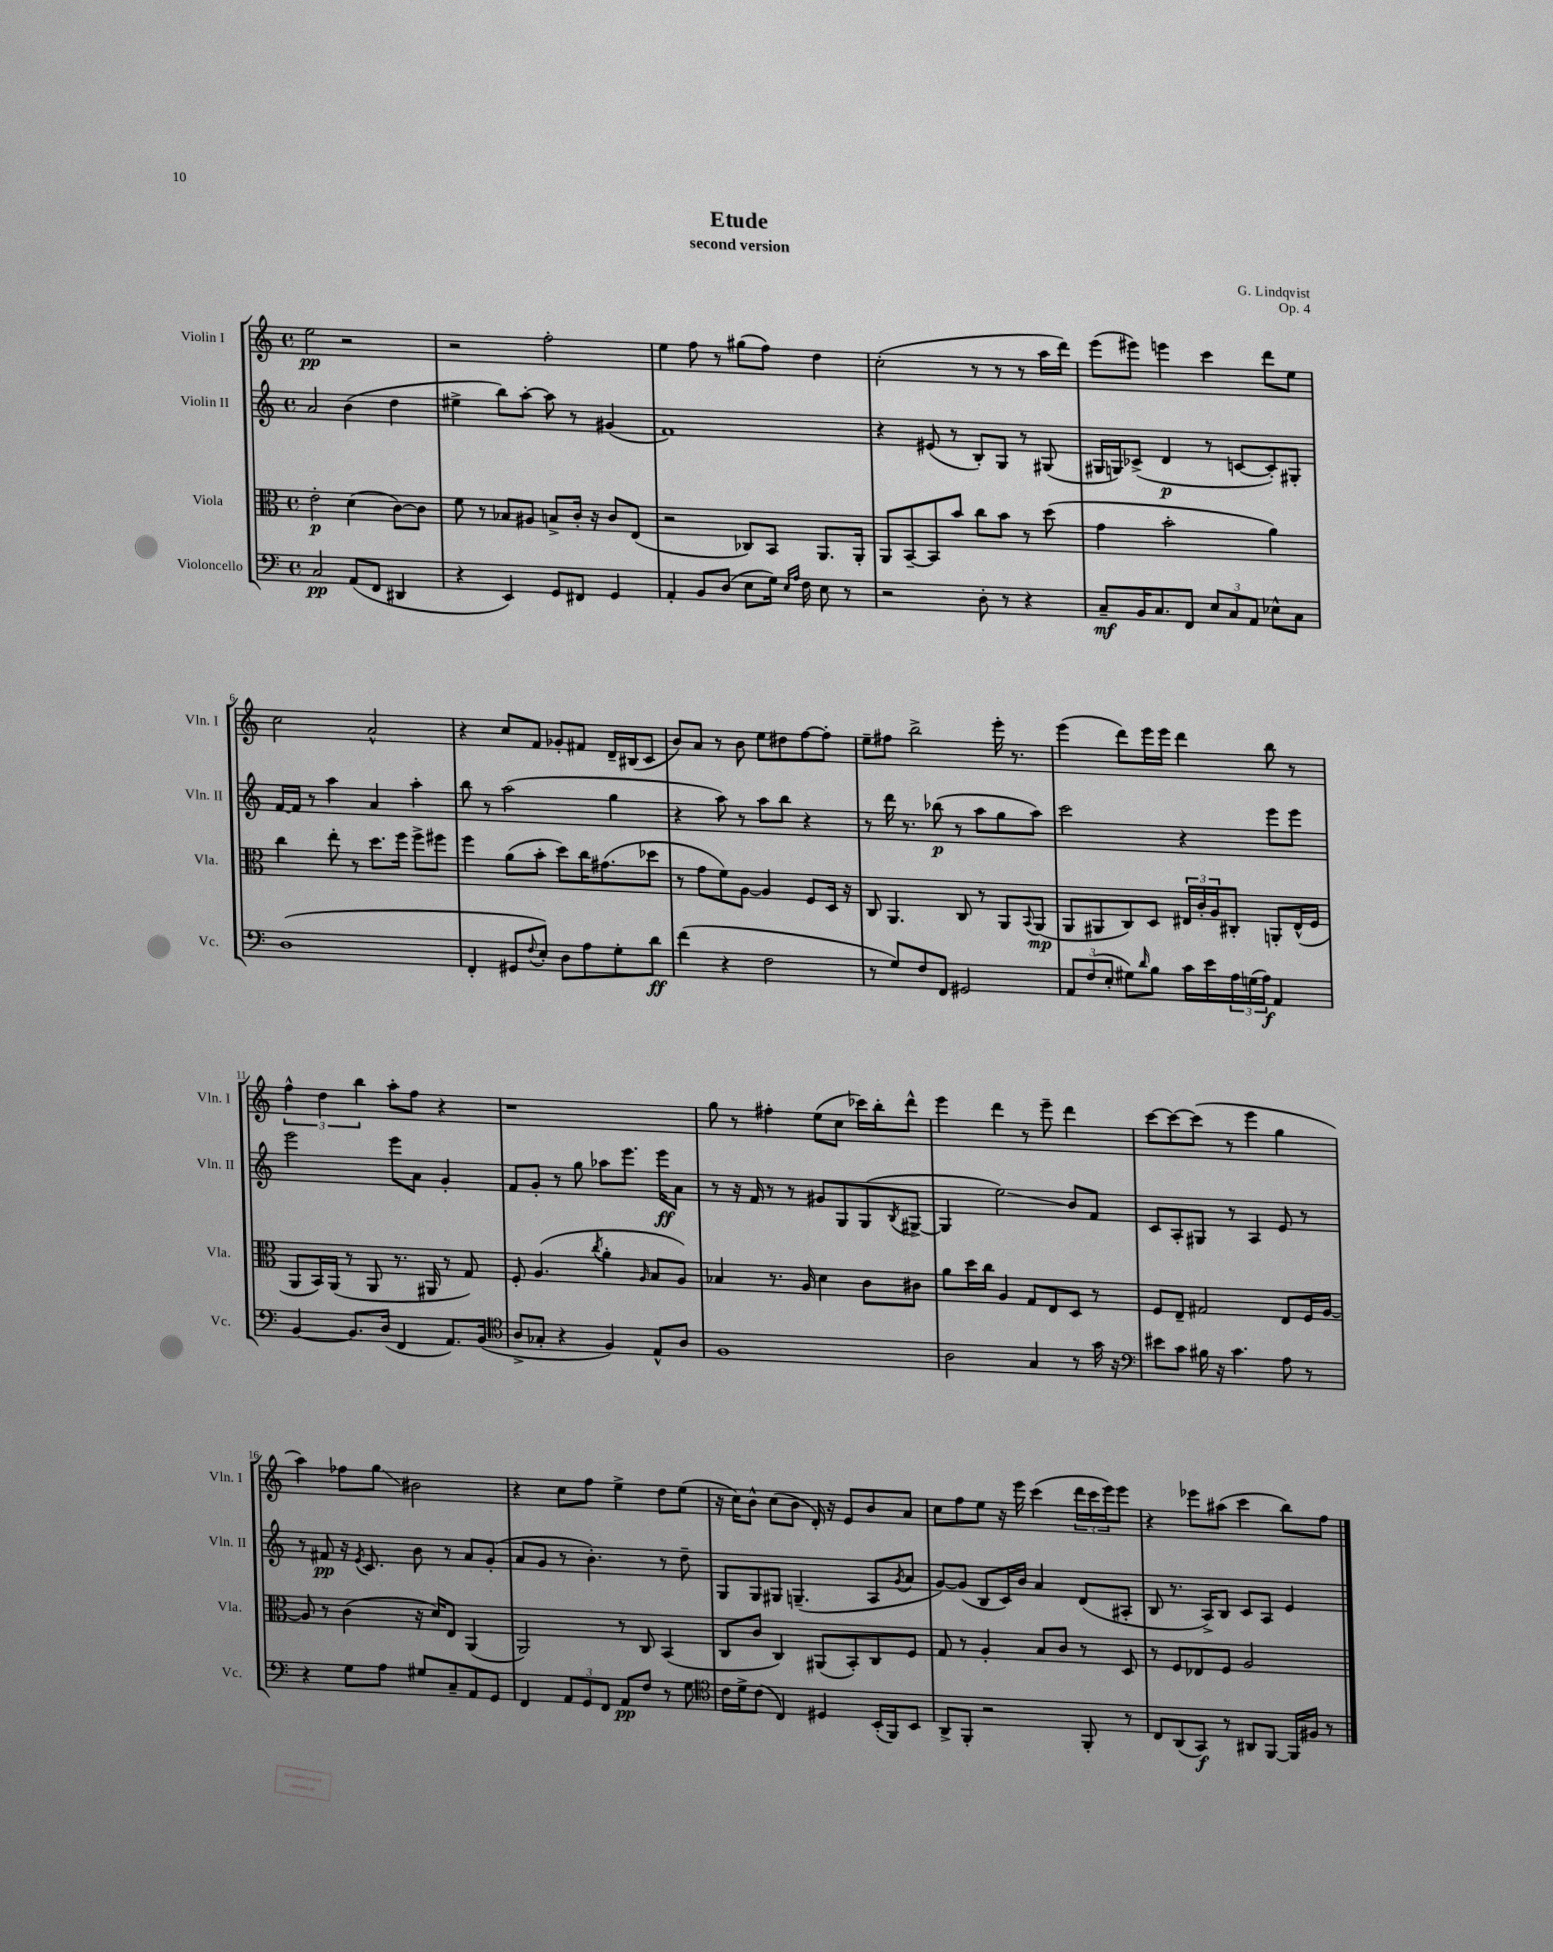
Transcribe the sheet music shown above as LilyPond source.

\header { title = "Etude" composer = "G. Lindqvist" subtitle = "second version" opus = "Op. 4" }
<<
\new StaffGroup <<
\new Staff = "s0" \with { instrumentName = "Violin I" shortInstrumentName = "Vln. I" } {
    \clef treble \key c \major \defaultTimeSignature \time 4/4
    e''2\pp r2 |
    r2 f''2-. |
    e''4 f''8 r8 gis''8( f''8) d''4 |
    c''2-.( r8 r8 r8 a''16 d'''16) |
    e'''8( eis'''8) e'''4 c'''4 d'''8 e''8 |
    c''2 a'2-^ |
    r4 c''8 f'8 ges'8-. fis'8 d'16-- bis16( c'8 |
    b'8) a'8 r8 b'8 e''8 dis''8 f''8~ f''8-. |
    e''8-- fis''8 b''2-> e'''16-. r8. |
    e'''4( d'''8) e'''16 e'''16 d'''4 b''8 r8 |
    \tuplet 3/2 { f''4-^ d''4 b''4 } a''8-. f''8 r4 |
    r1 |
    g''8 r8 fis''4-. e''8( c''8 ces'''16) b''16-. d'''8-^ |
    e'''4 d'''4 r8 e'''8-- d'''4 |
    c'''8~ c'''8~ c'''8( r8 e'''4 g''4 |
    a''4) fes''8 g''8\glissando bis'2 |
    r4 c''8 f''8 e''4-> d''8 e''8( |
    r16 c''16) b'8-^ c''8( b'8 d'16-.) r16 e'8 b'8 a'8 |
    c''8 f''8 e''8 r16 e'''16 c'''4( \tuplet 3/2 { d'''16 c'''16 e'''16) } e'''8 |
    r4 ees'''8 ais''8( c'''4 b''8) f''8 \bar "|." |
}
\new Staff = "s1" \with { instrumentName = "Violin II" shortInstrumentName = "Vln. II" } {
    \clef treble \key c \major \defaultTimeSignature \time 4/4
    a'2 b'4( d''4 |
    eis''4-> b''8) a''8~-. a''8 r8 gis'4( |
    f'1) |
    r4 eis'8( r8 b8-.) g8 r8 gis8( |
    gis16 g16) ces'8->( d'4\p r8 c'8~ c'8-.) gis8-. |
    f'16~ f'16 r8 a''4 a'4 a''4-. |
    b''8 r8 a''2( g''4 |
    r4 a''8) r8 a''8 b''8 r4 |
    r8 d'''16 r8. bes''8\p( r8 a''8 g''8 a''8) |
    c'''2 r4 e'''8 e'''8 |
    e'''2 e'''8 a'8 g'4-. |
    f'8 g'8-. r8 g''8 aes''8 e'''8. e'''16\ff a'8 |
    r8 r16 f'16 r8 r8 gis'8 g8 g8( \acciaccatura { b8 } gis8~-> |
    gis4 e''2\glissando) b'8 f'8 |
    c'8 a8-. gis8 r8 a4 e'8 r8 |
    r8 fis'8\pp r16 \acciaccatura { e'8 } c'8. b'8 r8 a'8 g'8-.( |
    a'8 g'8 r8 b'4.-.) r8 d''8-- |
    g8 g8 gis8 g4.--( a8 \acciaccatura { g'8 } a'8 |
    g'8~) g'8( b8 c'16) b'16 a'4 d'8( ais8-. |
    b8 r8. a16->) b8 c'8 a8 e'4 \bar "|." |
}
\new Staff = "s2" \with { instrumentName = "Viola" shortInstrumentName = "Vla." } {
    \clef alto \key c \major \defaultTimeSignature \time 4/4
    e'2-.\p d'4( c'8~) c'8 |
    f'8 r8 bes8 ais8 b8-> c'16-. r16 c'8 e8( |
    r2 ces8) b,8 a,8. a,16-. |
    a,8 b,8~-- b,8 b'8 c''8 b'8 r8 d''8( |
    g'4 b'2-. a'4) |
    c''4 e''8-. r8 d''8. f''16 f''8-> fis''8 |
    f''4 a'8( b'8-. d''8) c''16 gis'8.( des''8 |
    r8 g'8 f'8) a8~ a4 f8 d16 r16 |
    c8 a,4. c8 r8 a,8 \appoggiatura { b,8 } a,8\mp( |
    a,8 ais,8 c8) d8 \tuplet 3/2 { eis16 c'16-. a16 } cis8-. a,8-. eis16-^( f16 |
    a,8 b,16) a,16( r8 a,8 r8. ais,16 r8 g8) |
    f8-. a4.( \acciaccatura { c''8 } a'4-. \grace { a16 } b8 a8) |
    bes4 r8. a16 d'4 c'8 cis'8 |
    a'8 d''16 c''16 a4 g8 e8 d8 r8 |
    f8 e8-- gis2 e8 f16 a16~ |
    a8 r8 c'4( r16 d'16) e8 a,4( |
    a,2) r8 c8 b,4( |
    c8 c'8 c4) ais,8( b,8-.) c8 f8 |
    g8 r8 a4-. b8 c'8 r8 d8 |
    r8 f8 ees8 f8 a2 \bar "|." |
}
\new Staff = "s3" \with { instrumentName = "Violoncello" shortInstrumentName = "Vc." } {
    \clef bass \key c \major \defaultTimeSignature \time 4/4
    c2\pp a,8( f,8 dis,4 |
    r4 e,4) g,8 fis,8 g,4 |
    a,4-. b,8 d8( e8 g16) \grace { e16 a16 } f16 e8 r8 |
    r2 d8-. r8 r4 |
    c8--\mf b,16 c8. f,8 \tuplet 3/2 { e8 c8 a,8 } ees8-^ c8 |
    d1( |
    f,4-. gis,8 \appoggiatura { f8 } e8-.) d8 a8 g8-. d'8\ff |
    f'4( r4 f2 |
    r8 g8) f8 f,8 gis,2 |
    \tuplet 3/2 { a,8 f8( e8-. } gis8) \grace { d'16 } b8 c'16 e'16 \tuplet 3/2 { a16 g16( a16\f) } a,4 |
    b,4~ b,8. d16( f,4 a,8.) b,16( |
    \clef tenor a8-> ges8-. r4 f4) e8-^ a8 |
    f1 |
    a2 g4 r8 g'16 r16 |
    \clef bass eis'8 c'8 bis16 r16 c'4. a8 r8 |
    r4 g8 a8 gis8 c8-- a,8 g,8 |
    f,4 \tuplet 3/2 { a,8 g,8 f,8 } a,8\pp f8 r8 g8 |
    \clef tenor c'16 d'16-> c'8( c4) dis4 b,16-.( f,16) b,8 |
    a,8-> f,8-. r2 f,8-. r8 |
    c8 a,8( g,8\f) r8 ais,8 f,8~ f,16 fis16 r8 \bar "|." |
}
>>
>>
